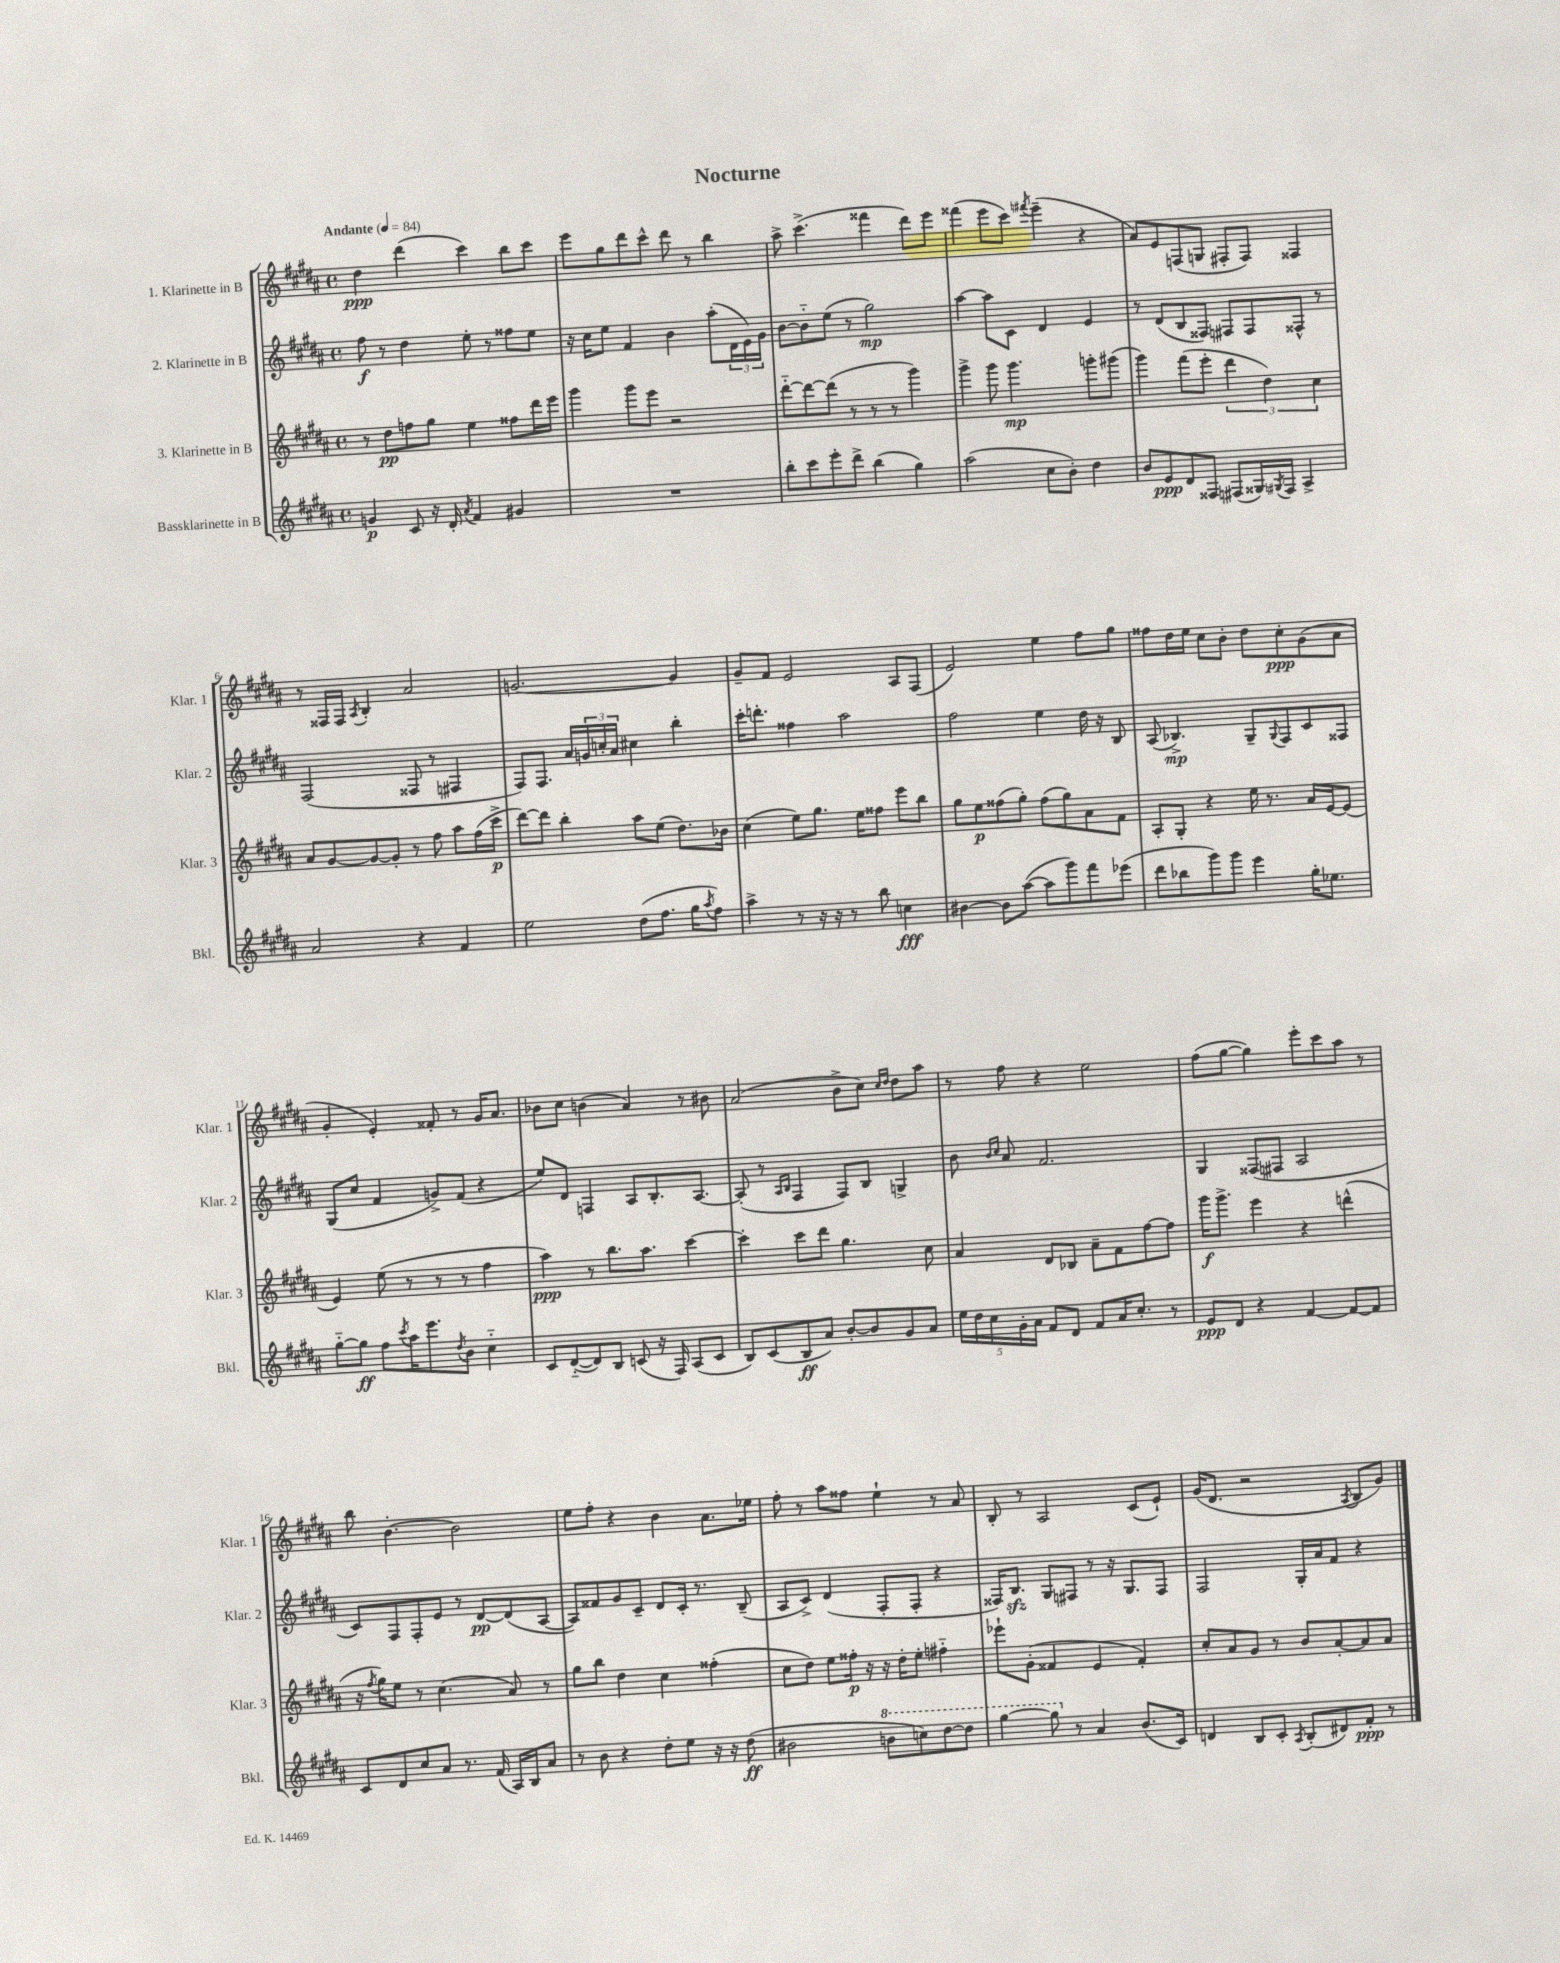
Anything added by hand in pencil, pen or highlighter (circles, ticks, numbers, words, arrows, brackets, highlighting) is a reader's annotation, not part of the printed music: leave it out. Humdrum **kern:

**kern	**kern	**kern	**kern
*staff4	*staff3	*staff2	*staff1
*clefG2	*clefG2	*clefG2	*clefG2
*k[f#c#g#d#a#]	*k[f#c#g#d#a#]	*k[f#c#g#d#a#]	*k[f#c#g#d#a#]
*M4/4	*M4/4	*M4/4	*M4/4
*met(c)	*met(c)	*met(c)	*met(c)
*MM84	*MM84	*MM84	*MM84
4g	8r	8ff#	4dd#
.	8dd#	8r	.
8c#	8ff	4dd#	(4ddd#
16r	8gg#	.	.
16d#'	.	.	.
8qa#	.	.	.
4f#	4ee	8ee'	4ccc#)
.	.	8r	.
4g#	8ff##	8ff##	8bb
.	16ddd#	8ee	8ccc#
.	16eee	.	.
=	=	=	=
1r	4ggg#	16r	8eee
.	.	16cc#	.
.	.	8ee	8gg#
.	8ggg#	4f#	8ddd#
.	8eee	.	8ccc#^^
.	2r	4b	8ddd#
.	.	.	8r
.	.	(8aa#'	4bb
.	.	24d#	.
.	.	24e)	.
.	.	24g#	.
=	=	=	=
8bb'	[8ddd#'~	[8b	8aa#^
8ccc#	8ddd#_	8b'~]	(4.ccc#^
8eee'	(8ddd#]	(8ee	.
8ddd#^	8r	8r	.
(4bb	8r	2gg#)	4fff##
.	8r	.	.
4gg#)	4ggg#)	.	8ddd#)
.	.	.	8eee
=	=	=	=
(2aa#	4ggg#^	[4aa#	(4fff##
.	8ggg#	8aa#]	8eee
.	4.ggg#	8c#	8ccc#)
.	.	.	8qfff#
8cc#	.	4d#	(4eee~
8b')	.	.	.
4dd#	8ggg'	4e	4r
.	(8ggg#	.	.
=	=	=	=
8b	4ggg#)	8r	8a#)
8e	.	(8d#	8e
8d#	(8fff#	8B	(8F
8F##	8eee'	8F##)	8G
(8F#	6ddd#	8F#	8F#'
16G##)	.	8F#	8F#)
.	6dd#)	.	.
8qG#	.	.	.
16F#	.	.	.
4A#^	.	8F##^^	4F##
.	6cc#	.	.
.	.	8r	.
=	=	=	=
2a#	8a#	(2F#	8r
.	[8g#	.	16F##
.	.	.	16F##
.	.	.	8qA#
.	8g#_	.	4B'
.	8g#']	.	.
4r	8r	8F##	2a#
.	8ff#	8r	.
4f#	8aa#	4F#	.
.	(16ff#	.	.
.	16ccc#^	.	.
=	=	=	=
2ee	[8ddd#)	8F#)	[2.g
.	8ddd#]	8.F#	.
.	4bb'	.	.
.	.	16a#	.
.	.	24g	.
.	.	24cc'	.
.	.	24a#	.
(8dd#	8aa#	4cc#	.
8.ff#	(8ee	.	.
.	8.dd#)	4bb'	4g]
16gg#	.	.	.
8qaa#	.	.	.
8ff#)	.	.	.
.	16b-	.	.
=	=	=	=
4aa#^	(4cc#	16ccc#'	8g#~
.	.	8.ddd'	.
.	.	.	8f#
8r	8ee)	4ff##	2e
16r	8.gg#	.	.
16r	.	.	.
8r	.	2aa#	.
.	16ee	.	.
8bb	8ff##	.	.
4cc	8eee	.	8A#
.	8bb	.	(8F#
=	=	=	=
[4b#	8gg#	2ff#	2e)
.	8ee	.	.
8b#]	(8ff##	.	.
([8aa#	8gg#')	.	.
8aa#]	(8ff##	4ee	4ee
8ggg#)	8gg#)	.	.
8fff#	8a#	16dd#	8ff#
.	.	16r	.
(8eee-	8f#	8B	8gg#
=	=	=	=
8ddd#	8A#'	(8A#	8ff##
8bb-	8G#'	4.B-^)	16dd#
.	.	.	16ee
8ggg#)	4r	.	8cc#
8ggg#	.	.	8b'
4eee	16ee	8G#~	8dd#
.	8.r	.	.
.	.	8qqG#	.
.	.	8F#	8cc#'
16gg#'	16a#	8c#	(8g#
8.ee-	[16e	.	.
.	(8e]	8F##	8a#
=	=	=	=
[8gg#'~	4e)	(8G#	4g#'
8gg#]	.	8cc#	.
8ff#	(8ee	4f#	4e')
8qccc#	.	.	.
16aa#	8r	.	.
8.eee	.	.	.
.	8r	8g^)	8f##'
8qdd#	.	.	.
8b	8r	(8f#	8r
4cc#'~	4ff#	4r	16g#
.	.	.	8.a#
=	=	=	=
8c#	4aa#)	8ee)	8b-
([8d#'~	.	8d#	8cc#
8d#])	8r	4F	(4b
8B	8.bb	.	.
(8c	.	8A#	4a#)
.	8.aa#	.	.
16r	.	8.B'	.
16F#)	.	.	.
(8A#	[4ccc#	.	8r
.	.	[8.A#	.
8c	.	.	8b#
=	=	=	=
8B)	4ccc#']	(8A#']	(2a#
(8c#	.	8r	.
.	.	16qqA#	.
.	.	16qqB	.
8B	8ccc#	4F#	.
8a#)	8ddd#	.	.
[8b'	4.gg#	8F#)	8b^
8b]	.	8B	8cc#)
.	.	.	16qqcc#
.	.	.	16qqdd#
8g#	.	4G^	8dd#
8a#	8cc#	.	8aa#
=	=	=	=
20ee	4a#	8b	8r
20dd#	.	.	.
20cc#	.	.	.
.	.	16qqb	.
.	.	16qqcc#	.
.	.	8a#	8ff#
20g#'	.	.	.
20a#	.	.	.
8f#	8d#	2.f#	4r
8d#	8B-	.	.
8f#	8a#~	.	2ee
16a#	8f#	.	.
8.cc#'	.	.	.
.	[8ff#	.	.
8r	8ff#]	.	.
=	=	=	=
8e	16ggg#	4G#	(8ff#
.	8.ggg#^	.	.
8d#	.	.	[8gg#
4r	4eee	(8F##	4gg#])
.	.	8F#	.
[4f#	4r	2A#	8eee'
.	.	.	8ccc#
8f#_	(4ddd^^	.	8aa#
8f#]	.	.	8r
=	=	=	=
8c#	16r	8c#)	8bb
.	8qff#	.	.
.	16gg#)	.	.
8d#	8ee	8F#	[4.b'
8cc#	8r	8F#'	.
8a#	(4.cc#	8e	.
8.r	.	8r	2b]
.	.	[8d#	.
(16f#	.	.	.
16A#)	8a#)	(8d#]	.
16B	.	.	.
8a#	8r	[8A#	.
=	=	=	=
8r	8gg#	8A#])	8ee
8b	8bb	8f##	8ff#'
4r	4dd#	8g#	4r
.	.	8c#~	.
8dd#'	4cc#	8d#	4b
8ee	.	16c#'	.
.	.	8.r	.
16r	(4ff##'	.	8.a#
16r	.	.	.
(8dd#	.	(8B~	.
.	.	.	16ee-
=	=	=	=
2b#	8cc#	8A#	8ff#'
.	8dd#)	8c#^)	8r
.	8ee	(4d#	8aa#
.	16ff##'	.	8ff##
.	16r	.	.
8bb	16r	8F#'	4ee`
.	16dd#'	.	.
8ccc)	8ee'	8F#'	.
[8ddd#	4ff#'~	4r	8r
8ddd#]	.	.	8a#
=	=	=	=
[4ggg#	8eee-`	16F##)	8B'
.	.	8.B	.
.	(8g#'	.	8r
8ggg#]	4f##	8G#	2A#
8r	.	8F#	.
4a#	4e	8r	.
.	.	16r	.
.	.	8.G#	.
(8.b	4f##')	.	(8c#
.	.	8F#	8e`)
16c#)	.	.	.
=	=	=	=
4d	8cc#'	2F#	(16g#
.	.	.	8.d#
.	8a#	.	.
8B	8g#	.	2r
8c#'	8r	.	.
8qA#	.	.	.
(8B'	8b	16G#'	.
.	.	16a#	.
8d#)	[8a#'	8f#	.
.	.	.	8qA#
8f#'	8a#]	4r	8B
8r	8a#	.	8g#)
==	==	==	==
*-	*-	*-	*-
